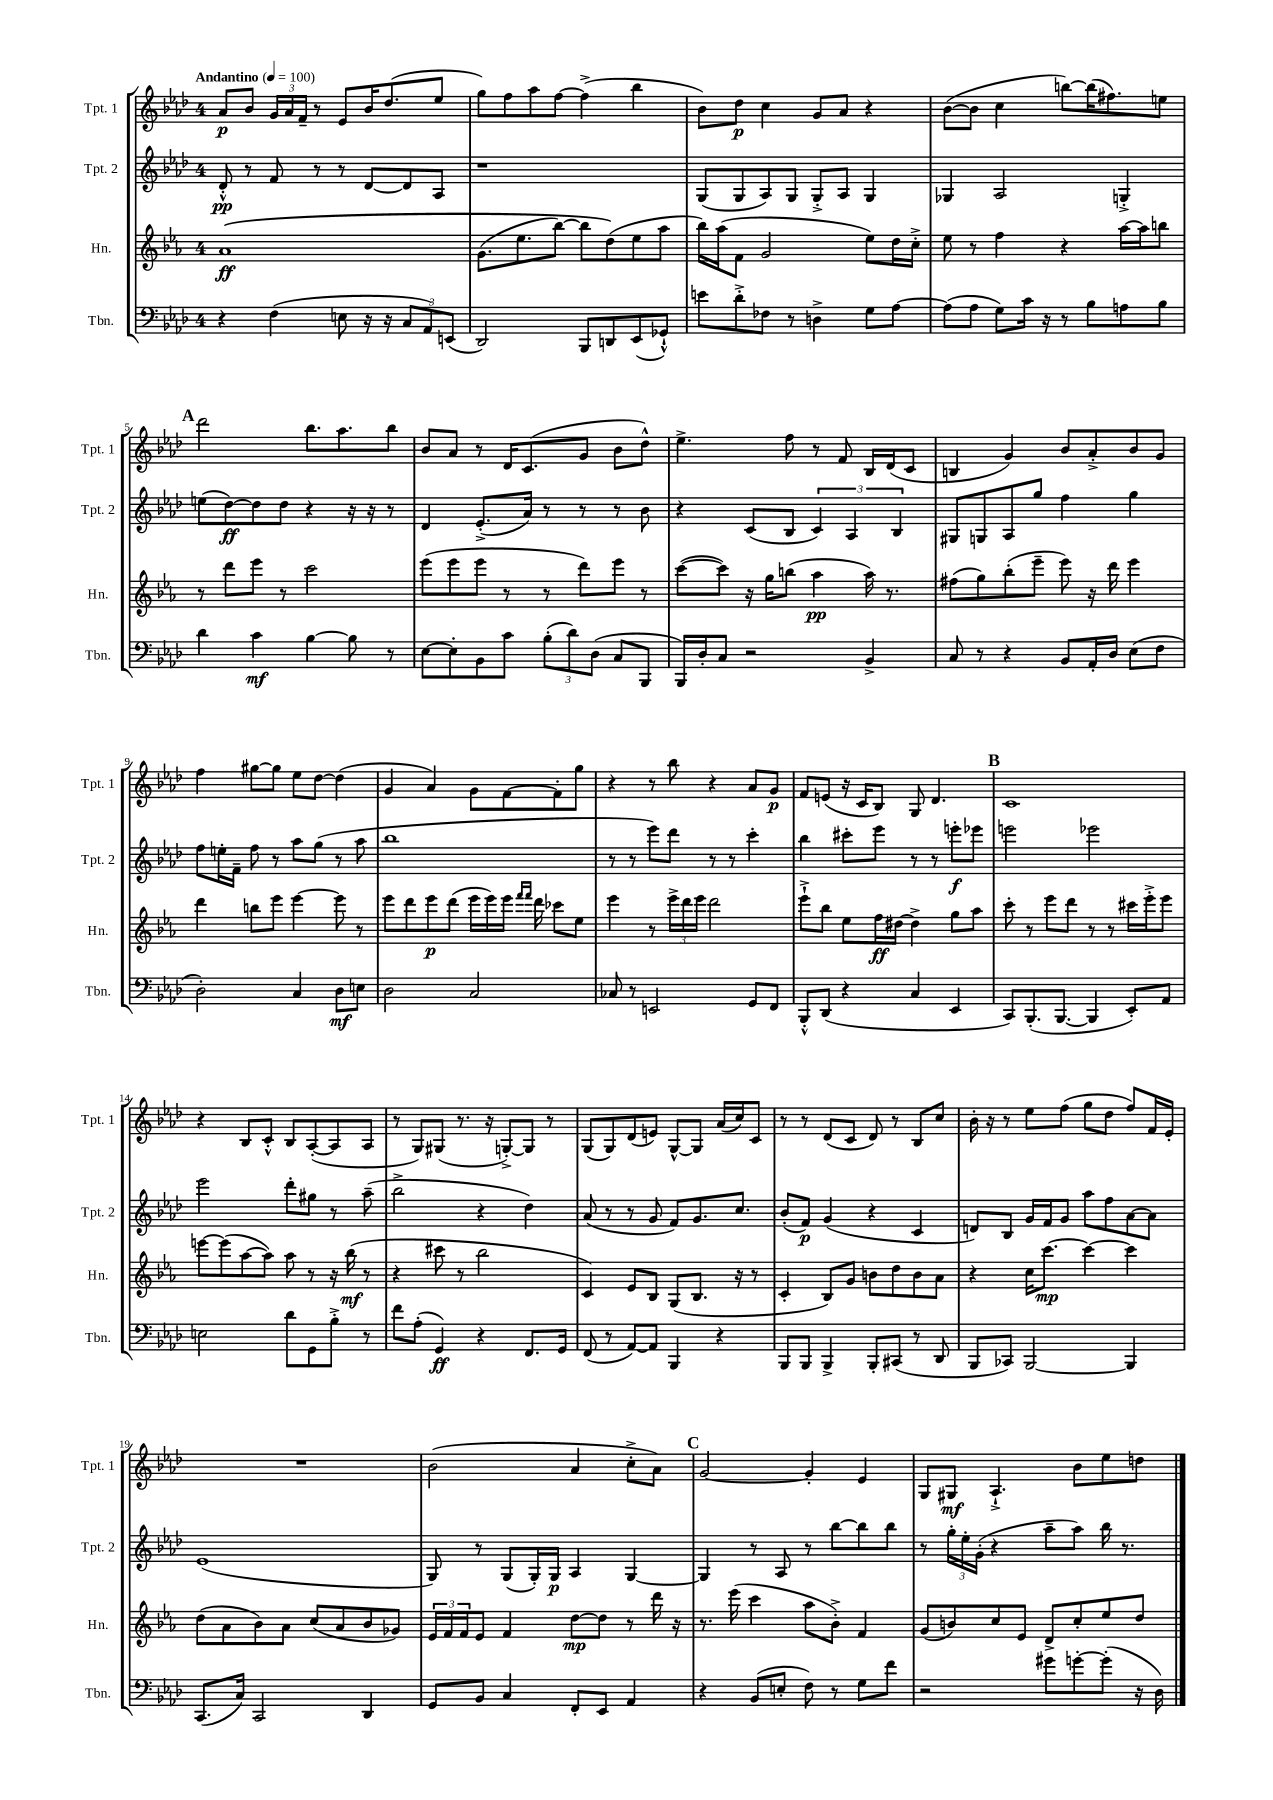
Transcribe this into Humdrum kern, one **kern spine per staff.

**kern	**dynam	**kern	**dynam	**kern	**dynam	**kern	**dynam
*part4	*part4	*part3	*part3	*part2	*part2	*part1	*part1
*staff4	*staff4	*staff3	*staff3	*staff2	*staff2	*staff1	*staff1
*I"Tbn.	*	*I"Hn.	*	*I"Tpt. 2	*	*I"Tpt. 1	*
*I'Tbn.	*	*I'Hn.	*	*I'Tpt. 2	*	*I'Tpt. 1	*
*clefF4	*	*clefG2	*	*clefG2	*	*clefG2	*
*k[b-e-a-d-]	*	*k[b-e-a-]	*	*k[b-e-a-d-]	*	*k[b-e-a-d-]	*
*M4/4	*	*M4/4	*	*M4/4	*	*M4/4	*
*MM100	*	*MM100	*	*MM100	*	*MM100	*
=1	=1	=1	=1	=1	=1	=1	=1
!	!	!	!	!	!	!LO:TX:a:B:t=Andantino	!
4r	.	(1a-	ff	8d-'^^/	pp	8a-/L	p
.	.	.	.	8r	.	8b-/J	.
(4F\	.	.	.	8f/	.	24g/LL	.
.	.	.	.	.	.	24a-/	.
.	.	.	.	.	.	24f~/JJ	.
.	.	.	.	8r	.	8r	.
8En\	.	.	.	8r	.	8e-/L	.
16r	.	.	.	[8d-/L	.	16b-/K	.
16r	.	.	.	.	.	(8.dd-/	.
12C/L	.	.	.	8d-/]	.	.	.
12AA-/)	.	.	.	.	.	.	.
.	.	.	.	8A-/J	.	8ee-/J	.
(12EEn/J	.	.	.	.	.	.	.
=2	=2	=2	=2	=2	=2	=2	=2
2DD-/)	.	(8.g\L	.	1r	.	8gg\L)	.
.	.	.	.	.	.	8ff\	.
.	.	8.ee-\	.	.	.	.	.
.	.	.	.	.	.	8aa-\	.
.	.	[8bb-\J)	.	.	.	[8ff\J	.
8BBB-/L	.	8bb-\L]	.	.	.	(4ff^\]	.
8DDn/	.	(8dd\)	.	.	.	.	.
(8EE-/	.	8ee-\	.	.	.	4bb-\	.
8GG-X`^^/J)	.	8aa-\J	.	.	.	.	.
=3	=3	=3	=3	=3	=3	=3	=3
8en\L	.	16bb-\LL)	.	(8G/L	.	8b-\L)	.
.	.	(16aa-\J	.	.	.	.	.
8d-'^\	.	8f\J	.	8G/	.	8dd-\J	p
8F-X\J	.	2g/	.	8A-/)	.	4cc\	.
8r	.	.	.	8G/J	.	.	.
4Dn^\	.	.	.	8G'^/L	.	8g/L	.
.	.	.	.	8A-/J	.	8a-/J	.
8G\L	.	8ee-\L)	.	4G/	.	4r	.
[8A-\J	.	16dd\L	.	.	.	.	.
.	.	16cc'^\JJ	.	.	.	.	.
=4	=4	=4	=4	=4	=4	=4	=4
(8A-\L]	.	8ee-\	.	4G-X/	.	([8b-\L	.
8A-\J	.	8r	.	.	.	8b-\J]	.
8G\L)	.	4ff\	.	2A-/	.	4cc\	.
16c\Jk	.	.	.	.	.	.	.
16r	.	.	.	.	.	.	.
8r	.	4r	.	.	.	[8bbn\L)	.
8B-\L	.	.	.	.	.	(16bb\K]	.
.	.	.	.	.	.	8.ff#X\)	.
8An\	.	[16aa-\LL	.	4Gn'^/	.	.	.
.	.	16aa-\J]	.	.	.	.	.
8B-\J	.	8bbn\J	.	.	.	8een\J	.
!!LO:LB:g=z
!!LO:REH:place=s1:t=A
=5	=5	=5	=5	=5	=5	=5	=5
4d-\	.	8r	.	(8een\L	.	2ddd-\	.
.	.	8ddd\L	.	[8dd-\)	ff	.	.
4c\	mf	8eee-\J	.	8dd-\]	.	.	.
.	.	8r	.	8dd-\J	.	.	.
[4B-\	.	2ccc\	.	4r	.	8.bb-\L	.
.	.	.	.	.	.	8.aa-\	.
8B-\]	.	.	.	16r	.	.	.
.	.	.	.	16r	.	.	.
8r	.	.	.	8r	.	8bb-\J	.
=6	=6	=6	=6	=6	=6	=6	=6
[8E-\L	.	(8eee-\L	.	4d-/	.	8b-/L	.
8E-'\]	.	8eee-\	.	.	.	8a-/J	.
8BB-\	.	8eee-\J	.	(8.e-'^/L	.	8r	.
8c\J	.	8r	.	.	.	16d-/KL	.
.	.	.	.	16a-/Jk)	.	(8.c/	.
(12B-'\L	.	8r	.	8r	.	.	.
12d-\)	.	.	.	.	.	.	.
.	.	8ddd\L)	.	8r	.	8g/J	.
(12D-\J	.	.	.	.	.	.	.
8C/L	.	8eee-\J	.	8r	.	8b-\L	.
8BBB-/J	.	8r	.	8b-\	.	8dd-^^\J)	.
=7	=7	=7	=7	=7	=7	=7	=7
16BBB-/LL)	.	([8ccc\L	.	4r	.	4.ee-^\	.
16D-'/J	.	.	.	.	.	.	.
8C/J	.	8ccc\J])	.	.	.	.	.
2r	.	16r	.	(8c/L	.	.	.
.	.	16gg\KL	.	.	.	.	.
.	.	(8bbn\J	.	8B-/J	.	8ff\	.
.	.	4aa-\	pp	6c/)	.	8r	.
.	.	.	.	.	.	8f/	.
.	.	.	.	6A-/	.	.	.
4BB-^/	.	16aa-\)	.	.	.	16B-/LL	.
.	.	8.r	.	.	.	(16d-/J	.
.	.	.	.	6B-/	.	.	.
.	.	.	.	.	.	8c/J	.
=8	=8	=8	=8	=8	=8	=8	=8
8C/	.	(8ff#X\L	.	8G#X/L	.	4Bn/	.
8r	.	8gg\)	.	8Gn/	.	.	.
4r	.	(8bb-'\	.	8A-/	.	4g/)	.
.	.	8eee-~\J	.	8gg/J	.	.	.
8BB-/L	.	8eee-\)	.	4ff\	.	8b-/L	.
16AA-'/L	.	16r	.	.	.	8a-'^/	.
16D-/JJ	.	16ddd\	.	.	.	.	.
(8E-\L	.	4eee-\	.	4gg\	.	8b-/	.
8F\J	.	.	.	.	.	8g/J	.
!!LO:LB:g=z
=9	=9	=9	=9	=9	=9	=9	=9
2D-'\)	.	4ddd\	.	8ff\L	.	4ff\	.
.	.	.	.	16een'\L	.	.	.
.	.	.	.	16f~\JJ	.	.	.
.	.	8bbn\L	.	8ff\	.	[8gg#X\L	.
.	.	8eee-\J	.	8r	.	8gg#\J]	.
4C/	.	[4eee-\	.	8aa-\L	.	8ee-\L	.
.	.	.	.	(8gg\J	.	[8dd-\J	.
8D-\L	mf	8eee-\]	.	8r	.	(4dd-\]	.
8En\J	.	8r	.	8aa-\	.	.	.
=10	=10	=10	=10	=10	=10	=10	=10
2D-\	.	8eee-\L	.	1bb-	.	4g/	.
.	.	8ddd\	.	.	.	.	.
.	.	8eee-\	p	.	.	4a-/)	.
.	.	(8ddd\J	.	.	.	.	.
2C/	.	16eee-\LL	.	.	.	8g\L	.
.	.	16eee-\)	.	.	.	.	.
.	.	16eee-\JJ	.	.	.	[8f\	.
.	.	16qqfff/LL	.	.	.	.	.
.	.	16qqfff/JJ	.	.	.	.	.
.	.	16ddd\	.	.	.	.	.
.	.	8ccc-X\L	.	.	.	8f'\]	.
.	.	8ee-\J	.	.	.	8gg\J	.
=11	=11	=11	=11	=11	=11	=11	=11
8C-X/	.	4eee-\	.	8r	.	4r	.
8r	.	.	.	8r	.	.	.
2EEn/	.	8r	.	8eee-\L)	.	8r	.
.	.	24eee-^\LL	.	8ddd-\J	.	8bb-\	.
.	.	24ddd\	.	.	.	.	.
.	.	24eee-\JJ	.	.	.	.	.
.	.	2ddd\	.	8r	.	4r	.
.	.	.	.	8r	.	.	.
8GG/L	.	.	.	4ccc'\	.	8a-/L	.
8FF/J	.	.	.	.	.	8g/J	p
=12	=12	=12	=12	=12	=12	=12	=12
8BBB-'^^/L	.	8eee-`^\L	.	4bb-\	.	8f/L	.
(8DD-/J	.	8bb-\J	.	.	.	(8en/J	.
4r	.	8ee-\L	.	8ccc#X'\L	.	16r	.
.	.	.	.	.	.	16c/KL	.
.	.	16ff\L	ff	8eee-\J	.	8B-/J)	.
.	.	[16dd#X\JJ	.	.	.	.	.
4C/	.	4dd#^\]	.	8r	.	8G/	.
.	.	.	.	8r	.	4.d-/	.
4EE-/	.	8gg\L	.	8eeen'\L	f	.	.
.	.	8aa-\J	.	8eee-X\J	.	.	.
!!LO:REH:place=s1:t=B
=13	=13	=13	=13	=13	=13	=13	=13
8CC/L)	.	8ccc'\	.	2eeen\	.	1c	.
(8.BBB-'/	.	8r	.	.	.	.	.
.	.	8eee-\L	.	.	.	.	.
[8.BBB-/J	.	.	.	.	.	.	.
.	.	8ddd\J	.	.	.	.	.
4BBB-/]	.	8r	.	2eee-X\	.	.	.
.	.	8r	.	.	.	.	.
8EE-'/L)	.	16ccc#X\LL	.	.	.	.	.
.	.	16eee-'^\J	.	.	.	.	.
8AA-/J	.	8eee-\J	.	.	.	.	.
!!LO:LB:g=z
=14	=14	=14	=14	=14	=14	=14	=14
2En\	.	[8eeen\L	.	2eee-\	.	4r	.
.	.	(8eee\]	.	.	.	.	.
.	.	[8aa-\	.	.	.	8B-/L	.
.	.	8aa-\J])	.	.	.	8c'^^/J	.
8d-\L	.	8aa-\	.	8ddd-'\L	.	8B-/L	.
8GG\	.	8r	.	8gg#X\J	.	([8A-'/	.
8B-'^\J	.	16r	.	8r	.	8A-/]	.
.	.	(16bb-\	mf	.	.	.	.
8r	.	8r	.	(8aa-~\	.	8A-/J	.
=15	=15	=15	=15	=15	=15	=15	=15
8f\L	.	4r	.	2bb-^\	.	8r	.
(8A-'\J	.	.	.	.	.	8G/L)	.
4GG/)	ff	8ccc#X\	.	.	.	(8G#X/J	.
.	.	8r	.	.	.	8.r	.
4r	.	2bb-\	.	4r	.	.	.
.	.	.	.	.	.	16r	.
.	.	.	.	.	.	[8Gn'^/L)	.
8.FF/L	.	.	.	4dd-\)	.	8G/J]	.
.	.	.	.	.	.	8r	.
16GG/Jk	.	.	.	.	.	.	.
=16	=16	=16	=16	=16	=16	=16	=16
(8FF/	.	4c/)	.	(8a-/	.	(8G/L	.
8r	.	.	.	8r	.	8G/)	.
[8AA-/L)	.	8e-/L	.	8r	.	(8d-/	.
8AA-/J]	.	8B-/J	.	8g/	.	8en/J)	.
4BBB-/	.	(8G/L	.	8f/L)	.	[8G^^/L	.
.	.	8.B-/J	.	8.g/	.	8G/J]	.
4r	.	.	.	.	.	(16a-/LL	.
.	.	16r	.	8.cc/J	.	16cc/J)	.
.	.	8r	.	.	.	8c/J	.
=17	=17	=17	=17	=17	=17	=17	=17
8BBB-/L	.	4c'/	.	(8b-'/L	.	8r	.
8BBB-/J	.	.	.	8f/J)	p	8r	.
4BBB-^/	.	8B-/L)	.	(4g/	.	(8d-/L	.
.	.	8g/J	.	.	.	8c/J	.
8BBB-'/L	.	8bn\L	.	4r	.	8d-/)	.
(8CC#X/J	.	8dd\	.	.	.	8r	.
8r	.	8b\	.	4c/	.	8B-/L	.
8DD-/	.	8a-\J	.	.	.	8cc/J	.
=18	=18	=18	=18	=18	=18	=18	=18
8BBB-/L	.	4r	.	8dn/L)	.	16b-'\	.
.	.	.	.	.	.	16r	.
8CC-X/J)	.	.	.	8B-/J	.	8r	.
[2BBB-/	.	16cc\KL	.	16g/LL	.	8ee-\L	.
.	.	[8.ccc\J	mp	16f/J	.	.	.
.	.	.	.	8g/J	.	(8ff\J	.
.	.	4ccc\_	.	8aa-\L	.	8gg\L	.
.	.	.	.	8ff\	.	8dd-\J	.
4BBB-/]	.	4ccc\]	.	[8a-\	.	8ff/L)	.
.	.	.	.	8a-\J]	.	16f/L	.
.	.	.	.	.	.	16e-'/JJ	.
!!LO:LB:g=z
=19	=19	=19	=19	=19	=19	=19	=19
(8.CC/L	.	(8dd\L	.	(1e-	.	1r	.
.	.	8a-\	.	.	.	.	.
16C/Jk)	.	.	.	.	.	.	.
2CC/	.	8b-\)	.	.	.	.	.
.	.	8a-\J	.	.	.	.	.
.	.	(8cc/L	.	.	.	.	.
.	.	8a-/	.	.	.	.	.
4DD-/	.	8b-/	.	.	.	.	.
.	.	8g-X/J)	.	.	.	.	.
=20	=20	=20	=20	=20	=20	=20	=20
8GG/L	.	24e-/LL	.	8G/)	.	(2b-\	.
.	.	24f/	.	.	.	.	.
.	.	24f/J	.	.	.	.	.
8BB-/J	.	8e-/J	.	8r	.	.	.
4C/	.	4f/	.	(8G/L	.	.	.
.	.	.	.	16G'/L)	.	.	.
.	.	.	.	16G/JJ	p	.	.
8FF'/L	.	[8dd\L	mp	4A-/	.	4a-/	.
8EE-/J	.	8dd\J]	.	.	.	.	.
4AA-/	.	8r	.	[4G/	.	8cc'^\L	.
.	.	16ddd\	.	.	.	8a-\J)	.
.	.	16r	.	.	.	.	.
!!LO:REH:place=s1:t=C
=21	=21	=21	=21	=21	=21	=21	=21
4r	.	8.r	.	4G/]	.	[2g/	.
.	.	(16eee-\	.	.	.	.	.
(8BB-/L	.	4ccc\	.	8r	.	.	.
8En'/J	.	.	.	8A-/	.	.	.
8F\)	.	8aa-\L	.	8r	.	4g'/]	.
8r	.	8b-'^\J)	.	[8bb-\L	.	.	.
8G\L	.	4f/	.	8bb-\]	.	4e-/	.
8f\J	.	.	.	8bb-\J	.	.	.
=22	=22	=22	=22	=22	=22	=22	=22
2r	.	(8g/L	.	8r	.	8G/L	.
.	.	8bn/)	.	24gg'\LL	.	8G#X/J	mf
.	.	.	.	24ee-'\	.	.	.
.	.	.	.	(24g'\JJ	.	.	.
.	.	8cc/	.	4r	.	4.A-`^/	.
.	.	8e-/J	.	.	.	.	.
8g#X\L	.	8d^/L	.	8aa-~\L	.	.	.
[8gn'\	.	8cc'/	.	8aa-\J)	.	8b-\L	.
(8g'\J]	.	8ee-/	.	16bb-\	.	8ee-\	.
.	.	.	.	8.r	.	.	.
16r	.	8dd/J	.	.	.	8ddn\J	.
16D-\)	.	.	.	.	.	.	.
==	==	==	==	==	==	==	==
*-	*-	*-	*-	*-	*-	*-	*-
